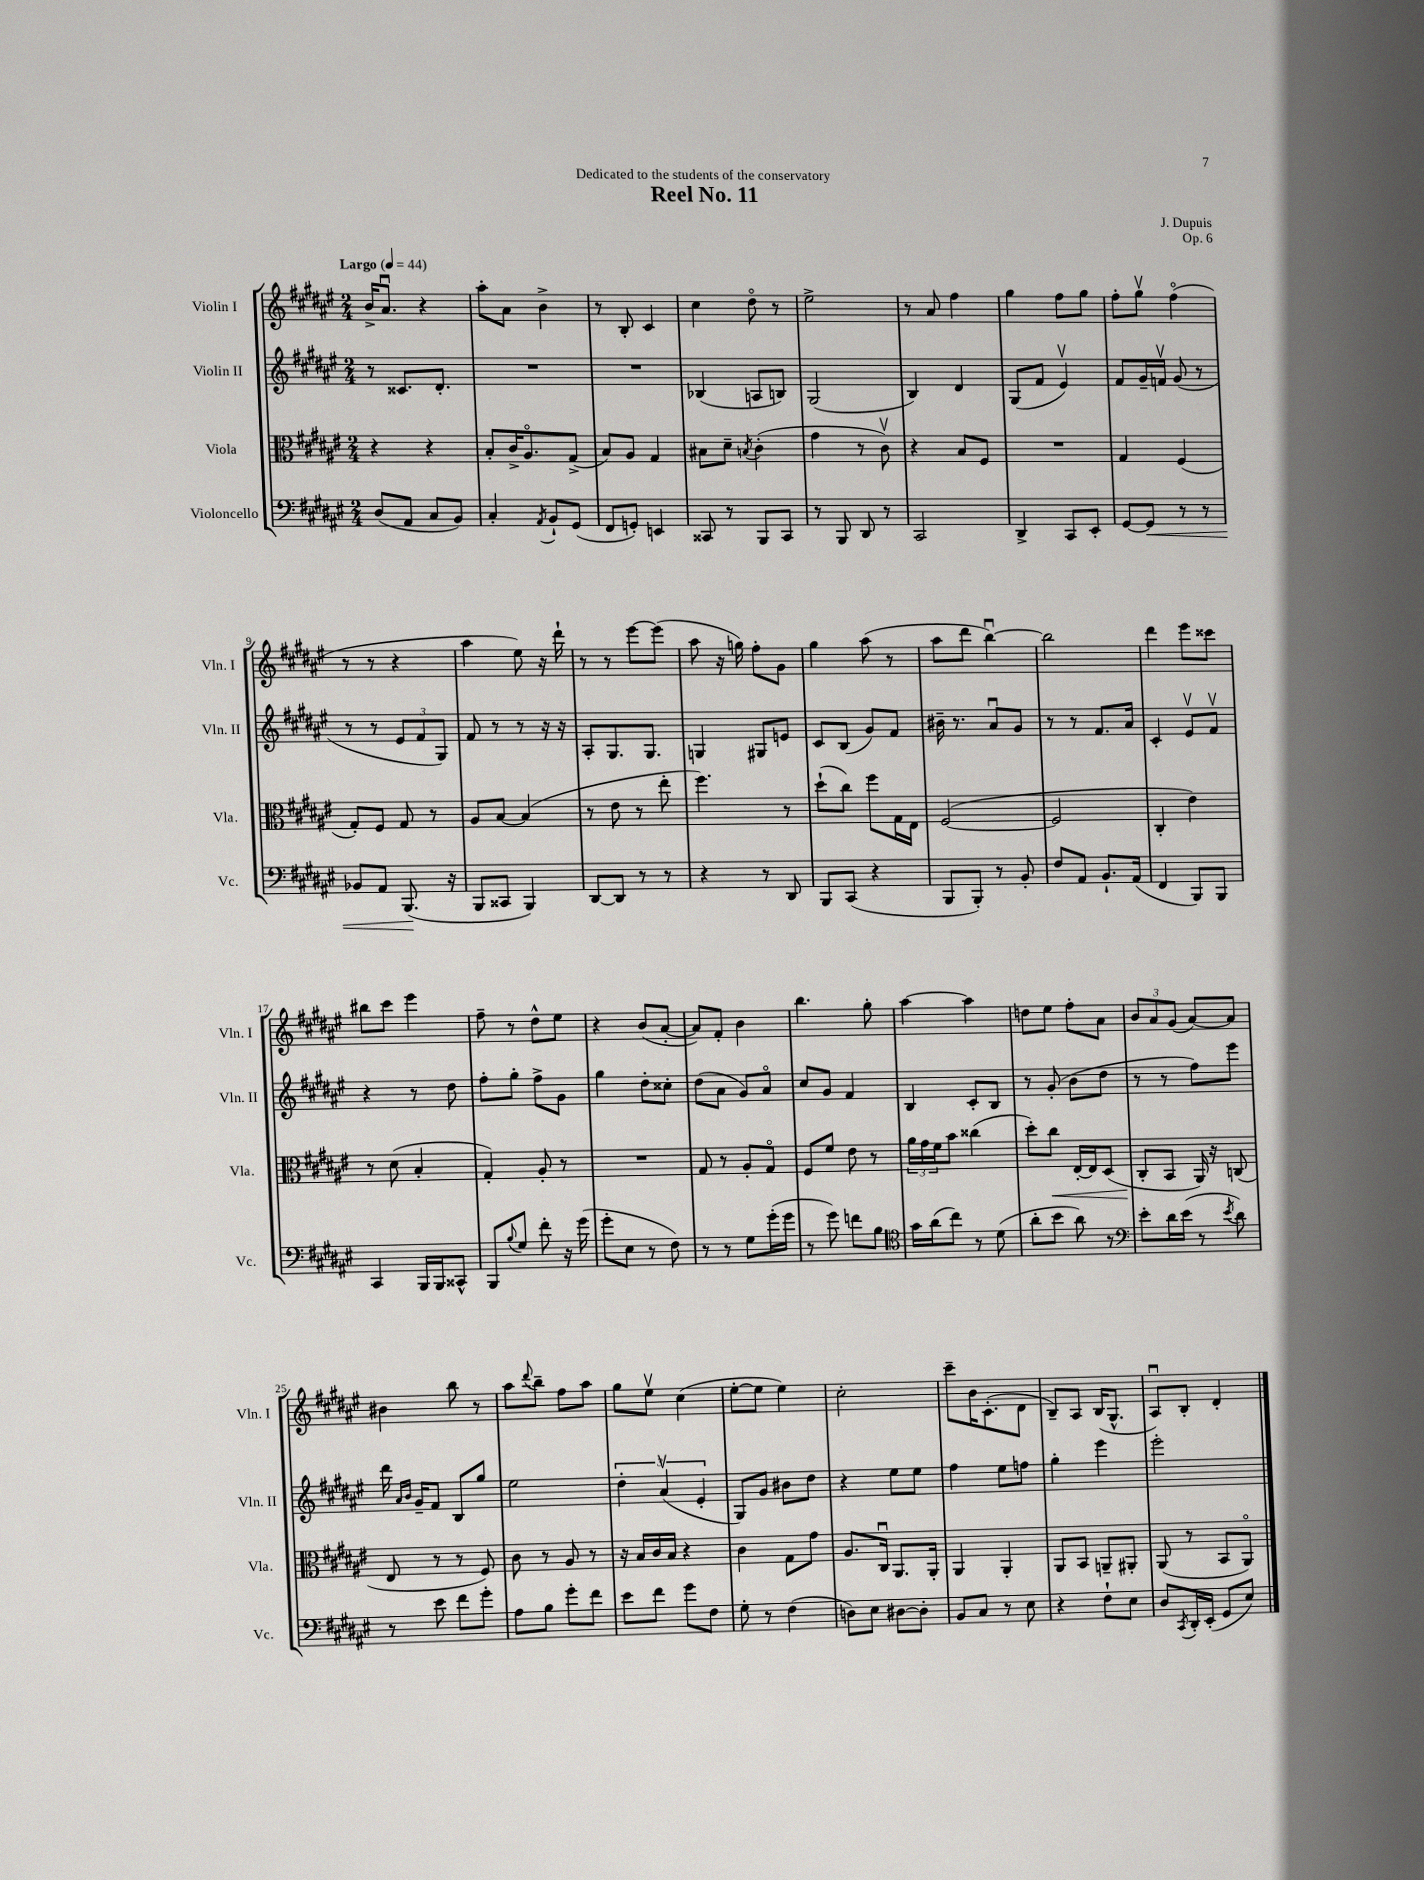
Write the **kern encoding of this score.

**kern	**dynam	**kern	**dynam	**kern	**kern
*part4	*part4	*part3	*part3	*part2	*part1
*staff4	*staff4	*staff3	*staff3	*staff2	*staff1
*I"Violoncello	*	*I"Viola	*	*I"Violin II	*I"Violin I
*I'Vc.	*	*I'Vla.	*	*I'Vln. II	*I'Vln. I
*clefF4	*	*clefC3	*	*clefG2	*clefG2
*k[f#c#g#d#a#e#]	*	*k[f#c#g#d#a#e#]	*	*k[f#c#g#d#a#e#]	*k[f#c#g#d#a#e#]
*M2/4	*	*M2/4	*	*M2/4	*M2/4
*MM44	*	*MM44	*	*MM44	*MM44
=1	=1	=1	=1	=1	=1
!	!	!	!	!	!LO:TX:a:B:t=Largo
(8D#/L	.	4r	.	8r	16b^/KL
.	.	.	.	.	8.a#u/J
8AA#/J	.	.	.	8.c##X/L	.
8C#/L	.	4r	.	.	4r
.	.	.	.	8.d#'/J	.
8BB/J)	.	.	.	.	.
=2	=2	=2	=2	=2	=2
4C#'/	.	8B'/L	.	2r	8aa#'\L
.	.	16c#^/K	.	.	8a#\J
.	.	8.A#/	.	.	.
8qAA#/	.	.	.	.	.
8BB`/L	.	.	.	.	4b^\
(8GG#/J	.	(8G#^/J	.	.	.
=3	=3	=3	=3	=3	=3
8FF#/L	.	8B/L)	.	2r	8r
8GGn'/J)	.	8A#/J	.	.	8B'/
4EEn/	.	4G#/	.	.	4c#/
=4	=4	=4	=4	=4	=4
8CC##X/	.	8B#X\L	.	(4B-X/	4cc#\
8r	.	8d#~\J	.	.	.
.	.	8qBn/	.	.	.
8BBB/L	.	(4c#'\	.	8An/L	8dd#\
8CC##/J	.	.	.	8Bn/J)	8r
=5	=5	=5	=5	=5	=5
8r	.	4g#\	.	(2G#/	2ee#^\
8BBB/	.	.	.	.	.
8DD#/	.	8r	.	.	.
8r	.	8c#v\)	.	.	.
=6	=6	=6	=6	=6	=6
2CC#/	.	4r	.	4B/)	8r
.	.	.	.	.	8a#/
.	.	8B/L	.	4d#/	4ff#\
.	.	8F#/J	.	.	.
=7	=7	=7	=7	=7	=7
4DD#^/	.	2r	.	(8G#/L	4gg#\
.	.	.	.	8f#/J	.
8CC#/L	.	.	.	4e#v/)	8ff#\L
8EE#'/J	.	.	.	.	8gg#\J
=8	=8	=8	=8	=8	=8
[8GG#/L	.	4G#/	.	8f#/L	8ff#'\L
!	!LO:HP:b	!	!	!	!
8GG#/J]	<	.	.	16g#~/L	8gg#v\J
.	.	.	.	16fnv/JJ	.
8r	.	(4F#/	.	(8g#/	(4ff#\
8r	.	.	.	8r	.
!!LO:LB:g=z
=9	=9	=9	=9	=9	=9
8BB-X/L	.	8G#'/L)	.	8r	8r
8AA#/J	.	8F#/J	.	8r	8r
(8.BBB/	.	8G#/	.	12e#/L	4r
.	.	.	.	12f#/	.
.	.	8r	.	.	.
.	.	.	.	12G#/J)	.
16r	[	.	.	.	.
=10	=10	=10	=10	=10	=10
8BBB/L	.	8A#/L	.	8f#/	4aa#\
8CC##X/J	.	[8B/J	.	8r	.
4BBB/)	.	(4B/]	.	8r	8ee#\)
.	.	.	.	16r	16r
.	.	.	.	16r	16ddd#`\
=11	=11	=11	=11	=11	=11
[8DD#/L	.	8r	.	8A#'/L	8r
8DD#/J]	.	8e#\	.	8.G#/	8r
8r	.	8r	.	.	[8eee#\L
.	.	.	.	8.G#/J	.
8r	.	8ee#'\	.	.	(8eee#\J]
=12	=12	=12	=12	=12	=12
4r	.	4.ff#\)	.	4Gn/	8aa#\
.	.	.	.	.	16r
.	.	.	.	.	16ggn\)
8r	.	.	.	8G#X/L	8ff#'\L
8DD#/	.	8r	.	8en/J	8g#\J
=13	=13	=13	=13	=13	=13
8BBB/L	.	(8dd#`\L	.	8c#/L	4gg#\
(8CC#/J	.	8cc#\J)	.	(8B/J	.
4r	.	8ff#\L	.	8g#/L)	(8aa#\
.	.	16G#\L	.	8f#/J	8r
.	.	16E#\JJ	.	.	.
=14	=14	=14	=14	=14	=14
8BBB/L	.	([2F#/	.	16b#X~\	8aa#\L
.	.	.	.	8.r	.
8BBB'/J)	.	.	.	.	8ddd#\J
8r	.	.	.	8a#u/L	[4bbu\)
8BB'/	.	.	.	8g#/J	.
=15	=15	=15	=15	=15	=15
8F#/L	.	2F#/]	.	8r	2bb\]
8AA#/J	.	.	.	8r	.
8.BB`/L	.	.	.	8.f#/L	.
(16AA#/Jk	.	.	.	16a#/Jk	.
=16	=16	=16	=16	=16	=16
4FF#/	.	4C#'/	.	4c#'/	4ddd#\
8BBB/L)	.	4e#\)	.	8e#v/L	8eee#\L
8BBB/J	.	.	.	8f#v/J	8ccc##X\J
!!LO:LB:g=z
=17	=17	=17	=17	=17	=17
4CC#/	.	8r	.	4r	8bb#X\L
.	.	(8d#\	.	.	8ccc#\J
16BBB/LL	.	4B'/	.	8r	4eee#\
16BBB/J	.	.	.	.	.
8CC##X^^/J	.	.	.	8dd#\	.
=18	=18	=18	=18	=18	=18
8BBB/L	.	4G#'/)	.	8ff#'\L	8ff#~\
8qqB/	.	.	.	.	.
8G#/J	.	.	.	8gg#'\J	8r
8f#'\	.	8A#'/	.	8ff#^\L	8dd#^^\L
16r	.	8r	.	8g#\J	8ee#\J
(16g#\	.	.	.	.	.
=19	=19	=19	=19	=19	=19
8g#'\L	.	2r	.	4gg#\	4r
8E#\J	.	.	.	.	.
8r	.	.	.	8dd#'\L	(8b/L
8F#\)	.	.	.	8cc##X'\J	[8a#'/J
=20	=20	=20	=20	=20	=20
8r	.	8G#/	.	(8dd#\L	8a#/L])
8r	.	8r	.	8a#\J	8f#'/J
8G#\L	.	8A#'/L	.	8g#/L)	4b\
(16g#'\L	.	8G#/J	.	8a#/J	.
16g#\JJ	.	.	.	.	.
=21	=21	=21	=21	=21	=21
8r	.	8F#/L	.	8cc#/L	4.bb\
8g#\)	.	8f#/J	.	8g#/J	.
8fn\L	.	8e#\	.	4f#/	.
8B\J	.	8r	.	.	8gg#'\
=22	=22	=22	=22	=22	=22
*clefC4	*	*	*	*	*
16g#\LL	.	24a#\LL	.	4B/	[4aa#\
.	.	24g#\	.	.	.
(16a#\J	.	.	.	.	.
.	.	24f#\J	.	.	.
8cc#\J)	.	8b\J	.	.	.
8r	.	(4cc##X\	.	8c#'/L	4aa#\]
(8d#\	.	.	.	8B/J	.
=23	=23	=23	=23	=23	=23
8a#'\L	.	8dd#'\L)	.	8r	8ddn\L
!	!	!	!LO:HP:b	!	!
8b\J	.	8cc#\J	<	(8g#'/	8ee#\J
8a#\)	.	[16E#'/LL	.	8b\L	8ff#'\L
.	.	16E#/J]	.	.	.
8r	.	(8D#/J	.	8dd#\J	8a#\J
=24	=24	=24	=24	=24	=24
*clefF4	*	*	*	*	*
8e#'\L	.	8C#'/L	.	8r	12b/L
.	.	.	.	.	12a#/
16d#\L	.	8BB/J	[	8r	.
.	.	.	.	.	(12g#/J
(16e#\JJ	.	.	.	.	.
8r	.	16AA#/)	.	8ff#\L)	[8a#/L)
.	.	16r	.	.	.
8qe#/	.	.	.	.	.
8d#\)	.	(8Cn/	.	8eee#\J	8a#/J]
!!LO:LB:g=z
=25	=25	=25	=25	=25	=25
8r	.	8E#/	.	16ddd#\	4b#X\
.	.	.	.	16qqa#/LL	.
.	.	.	.	16qqb/JJ	.
.	.	.	.	16g#~/KL	.
8e#\	.	8r	.	8f#/J	.
8f#\L	.	8r	.	8B/L	8bb\
8g#'\J	.	8F#/)	.	8gg#/J	8r
=26	=26	=26	=26	=26	=26
8A#\L	.	8c#\	.	2ee#\	8aa#\L
.	.	.	.	.	8qqddd#/
8B\J	.	8r	.	.	8bb~\J
8g#'\L	.	8A#/	.	.	8ff#\L
8f#\J	.	8r	.	.	8aa#\J
=27	=27	=27	=27	=27	=27
8e#\L	.	16r	.	6dd#'\	8gg#\L
.	.	16B/LL	.	.	.
8f#\J	.	16c#/	.	.	8ee#v\J
.	.	.	.	(6a#v/	.
.	.	16B/JJ	.	.	.
8g#\L	.	4r	.	.	(4cc#\
.	.	.	.	6e#'/	.
8F#\J	.	.	.	.	.
=28	=28	=28	=28	=28	=28
8G#'\	.	4c#\	.	8G#/L)	[8ee#'\L
8r	.	.	.	8g#/J	8ee#\J]
(4F#\	.	8G#\L	.	8b#X\L	4ee#\)
.	.	8g#\J	.	8dd#\J	.
=29	=29	=29	=29	=29	=29
8Dn\L)	.	8.A#/L	.	4r	2cc#'\
8E#\J	.	.	.	.	.
.	.	16C#u/Jk	.	.	.
[8D#X\L	.	8.AA#/L	.	8ee#\L	.
8D#'\J]	.	.	.	8ee#\J	.
.	.	16AA#'/Jk	.	.	.
=30	=30	=30	=30	=30	=30
8BB/L	.	4AA#/	.	4ff#\	8ccc#~\L
8C#/J	.	.	.	.	16b\K
.	.	.	.	.	(8.c#'\
8r	.	4AA#'/	.	8ee#\L	.
8E#\	.	.	.	8ffn\J	8d#\J
=31	=31	=31	=31	=31	=31
4r	.	8AA#/L	.	4gg#'\	8B~/L)
.	.	8BB/J	.	.	8A#/J
8F#`\L	.	8AAn~/L	.	4eee#\	(16B/KL
.	.	.	.	.	8.G#^^/J
8E#\J	.	8AA#X'/J	.	.	.
=32	=32	=32	=32	=32	=32
8D#/L	.	(8AA#/	.	2eee#'\	8A#u/L)
8qCC#/	.	.	.	.	.
16DD#'/L	.	8r	.	.	8B'/J
(16EE#'/JJ	.	.	.	.	.
8GG#/L	.	8BB/L	.	.	4d#'/
8E#/J)	.	8AA#/J)	.	.	.
==	==	==	==	==	==
*-	*-	*-	*-	*-	*-
